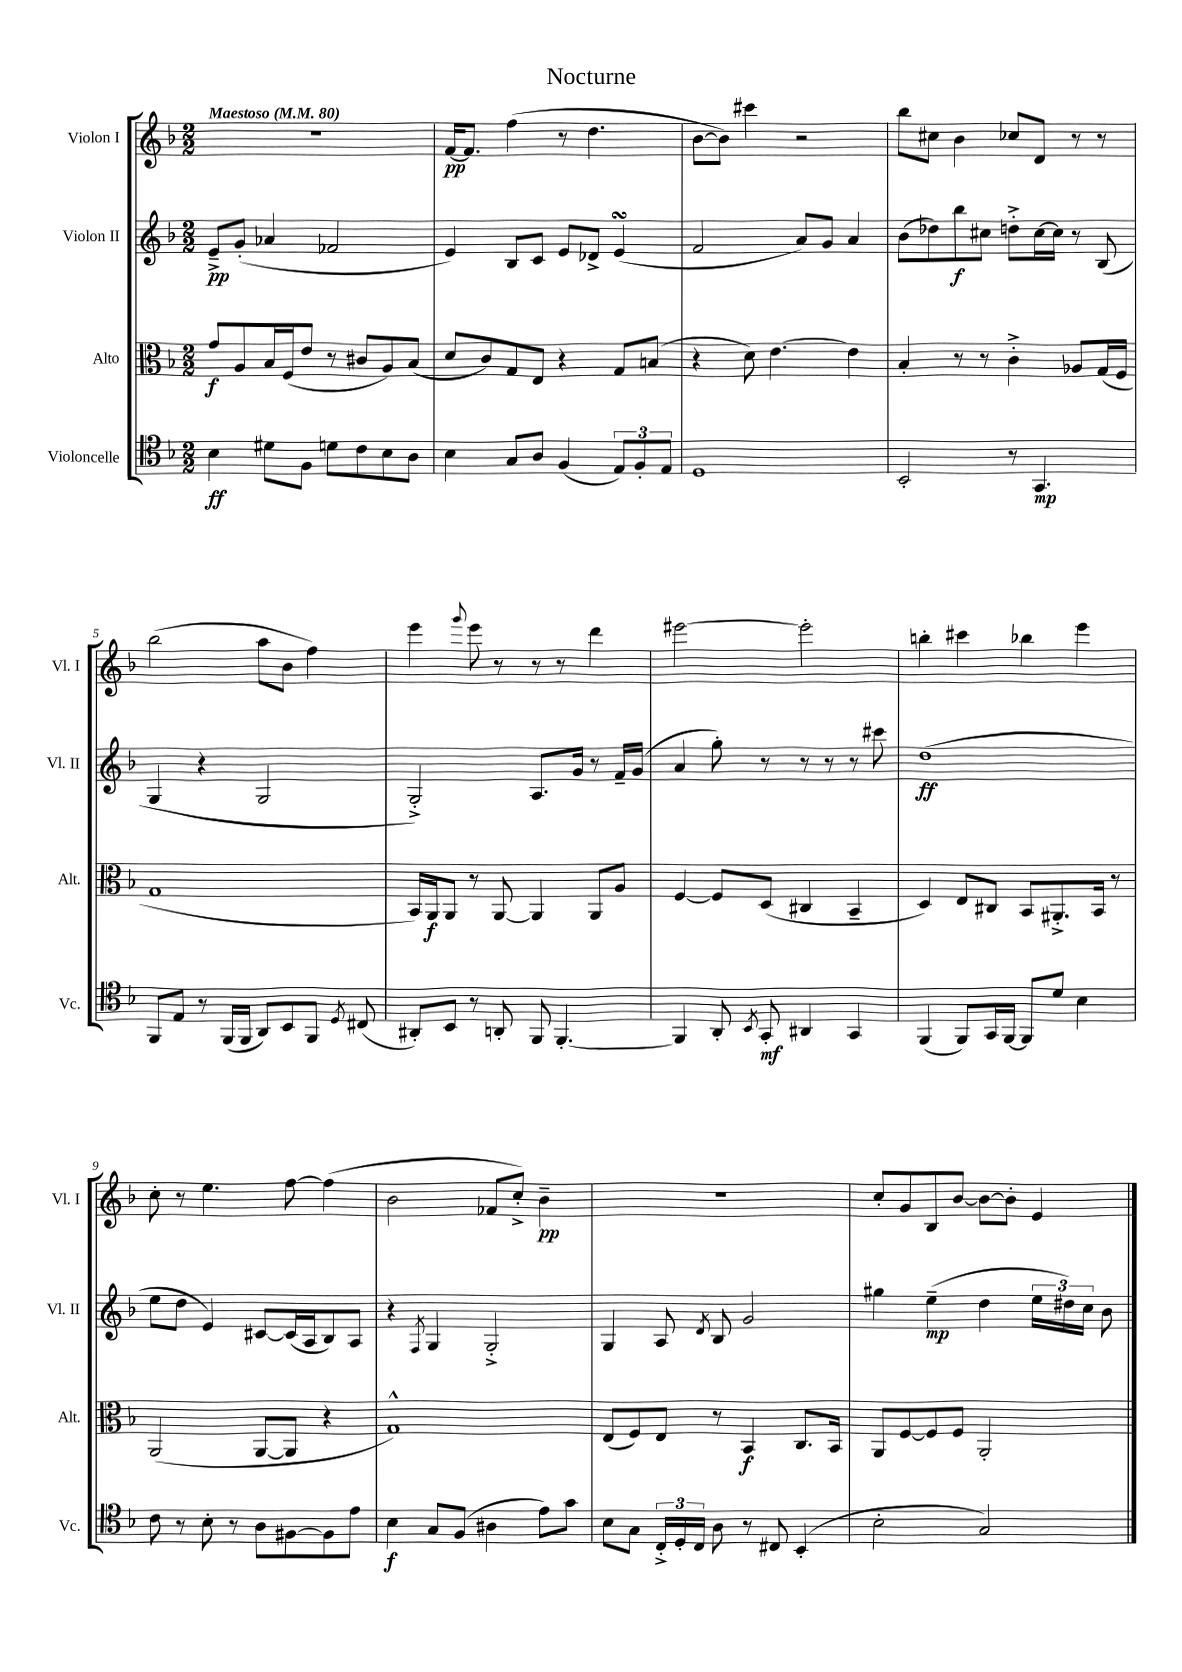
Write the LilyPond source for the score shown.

\header { title = "Nocturne" }
<<
\new StaffGroup <<
\new Staff = "s0" \with { instrumentName = "Violon I" shortInstrumentName = "Vl. I" } {
    \clef treble \key f \major \numericTimeSignature \time 2/2 \tempo "Maestoso" 4 = 80
    \autoBeamOff R1 |
    f'16[~\pp f'8.] f''4( r8 d''4. |
    bes'8[~ bes'8]) cis'''4 r2 |
    bes''8[ cis''8] bes'4 ces''8[ d'8] r8 r8 |
    bes''2( a''8[ bes'8] f''4) |
    e'''4 \appoggiatura { g'''8 } e'''8 r8 r8 r8 d'''4 |
    eis'''2~ eis'''2-. |
    b''4-. cis'''4 bes''4 e'''4 |
    c''8-. r8 e''4. f''8~ f''4( |
    bes'2 fes'8[ c''8]-.->) bes'4--\pp |
    r1 |
    c''8[-. g'8 bes8 bes'8]~ bes'8[~ bes'8]-. e'4 \bar "|." |
}
\new Staff = "s1" \with { instrumentName = "Violon II" shortInstrumentName = "Vl. II" } {
    \clef treble \key f \major \numericTimeSignature \time 2/2
    \autoBeamOff e'8[--->\pp g'8]-.( aes'4 fes'2 |
    e'4) bes8[ c'8] e'8[ des'8]-> e'4\turn( |
    f'2 a'8[) g'8] a'4 |
    bes'8[( des''8) bes''8\f cis''8] d''8[-.-> cis''16~ cis''16] r8 bes8( |
    g4 r4 g2 |
    g2-.->) a8.[ g'16] r8 f'16[-- g'16]( |
    a'4 g''8-.) r8 r8 r8 r8 cis'''8 |
    d''1\ff( |
    e''8[ d''8] e'4) cis'8[~ cis'16( a16 bes8) a8] |
    r4 \acciaccatura { f8 } g4 g2-.-> |
    g4 a8 \acciaccatura { d'8 } bes8 g'2 |
    gis''4 e''4--\mp( d''4 \tuplet 3/2 { e''16[ dis''16) c''16] } bes'8 \bar "|." |
}
\new Staff = "s2" \with { instrumentName = "Alto" shortInstrumentName = "Alt." } {
    \clef alto \key f \major \numericTimeSignature \time 2/2
    \autoBeamOff g'8[\f a8 bes16 f16( e'8] r8 cis'8[ a8) bes8]( |
    d'8[ c'8) g8 e8] r4 g8[ b8]( |
    r4 d'8) e'4.~ e'4 |
    bes4-. r8 r8 c'4-.-> aes8[ g16( f16] |
    g1 |
    bes,16[) a,16\f a,8] r8 a,8~ a,4 a,8[ a8] |
    f4~ f8[ d8]( cis4 bes,4-- |
    d4) e8[ cis8] bes,8[ ais,8.-.-> bes,16] r8 |
    a,2( a,8[~ a,8] r4 |
    g1-^) |
    e8[( f8) e8] r8 bes,4\f c8.[ bes,16] |
    a,8[ f8~ f8 f8] a,2-. \bar "|." |
}
\new Staff = "s3" \with { instrumentName = "Violoncelle" shortInstrumentName = "Vc." } {
    \clef tenor \key f \major \numericTimeSignature \time 2/2
    \autoBeamOff bes4\ff dis'8[ f8] d'8[ c'8 bes8 a8] |
    bes4 g8[ a8] f4( \tuplet 3/2 { e8[) f8-. e8] } |
    d1 |
    bes,2-. r8 g,4.\mp |
    f,8[ e8] r8 f,16[( f,16] a,8[) bes,8 f,8] \acciaccatura { d8 } cis8( |
    ais,8[-.) bes,8] r8 a,8-. f,8 f,4.~-. |
    f,4 a,8-. \acciaccatura { bes,8 } g,8-.\mf ais,4 g,4 |
    f,4( f,8[) g,16 f,16]~ f,8[ d'8] bes4 |
    c'8 r8 bes8-. r8 a8[ fis8~ fis8 e'8] |
    bes4\f g8[ f8]( ais4 e'8[) g'8] |
    bes8[ g8] \tuplet 3/2 { c16[-.-> d16-. c16] } a8 r8 cis8 bes,4-.( |
    bes2-. g2) \bar "|." |
}
>>
>>
